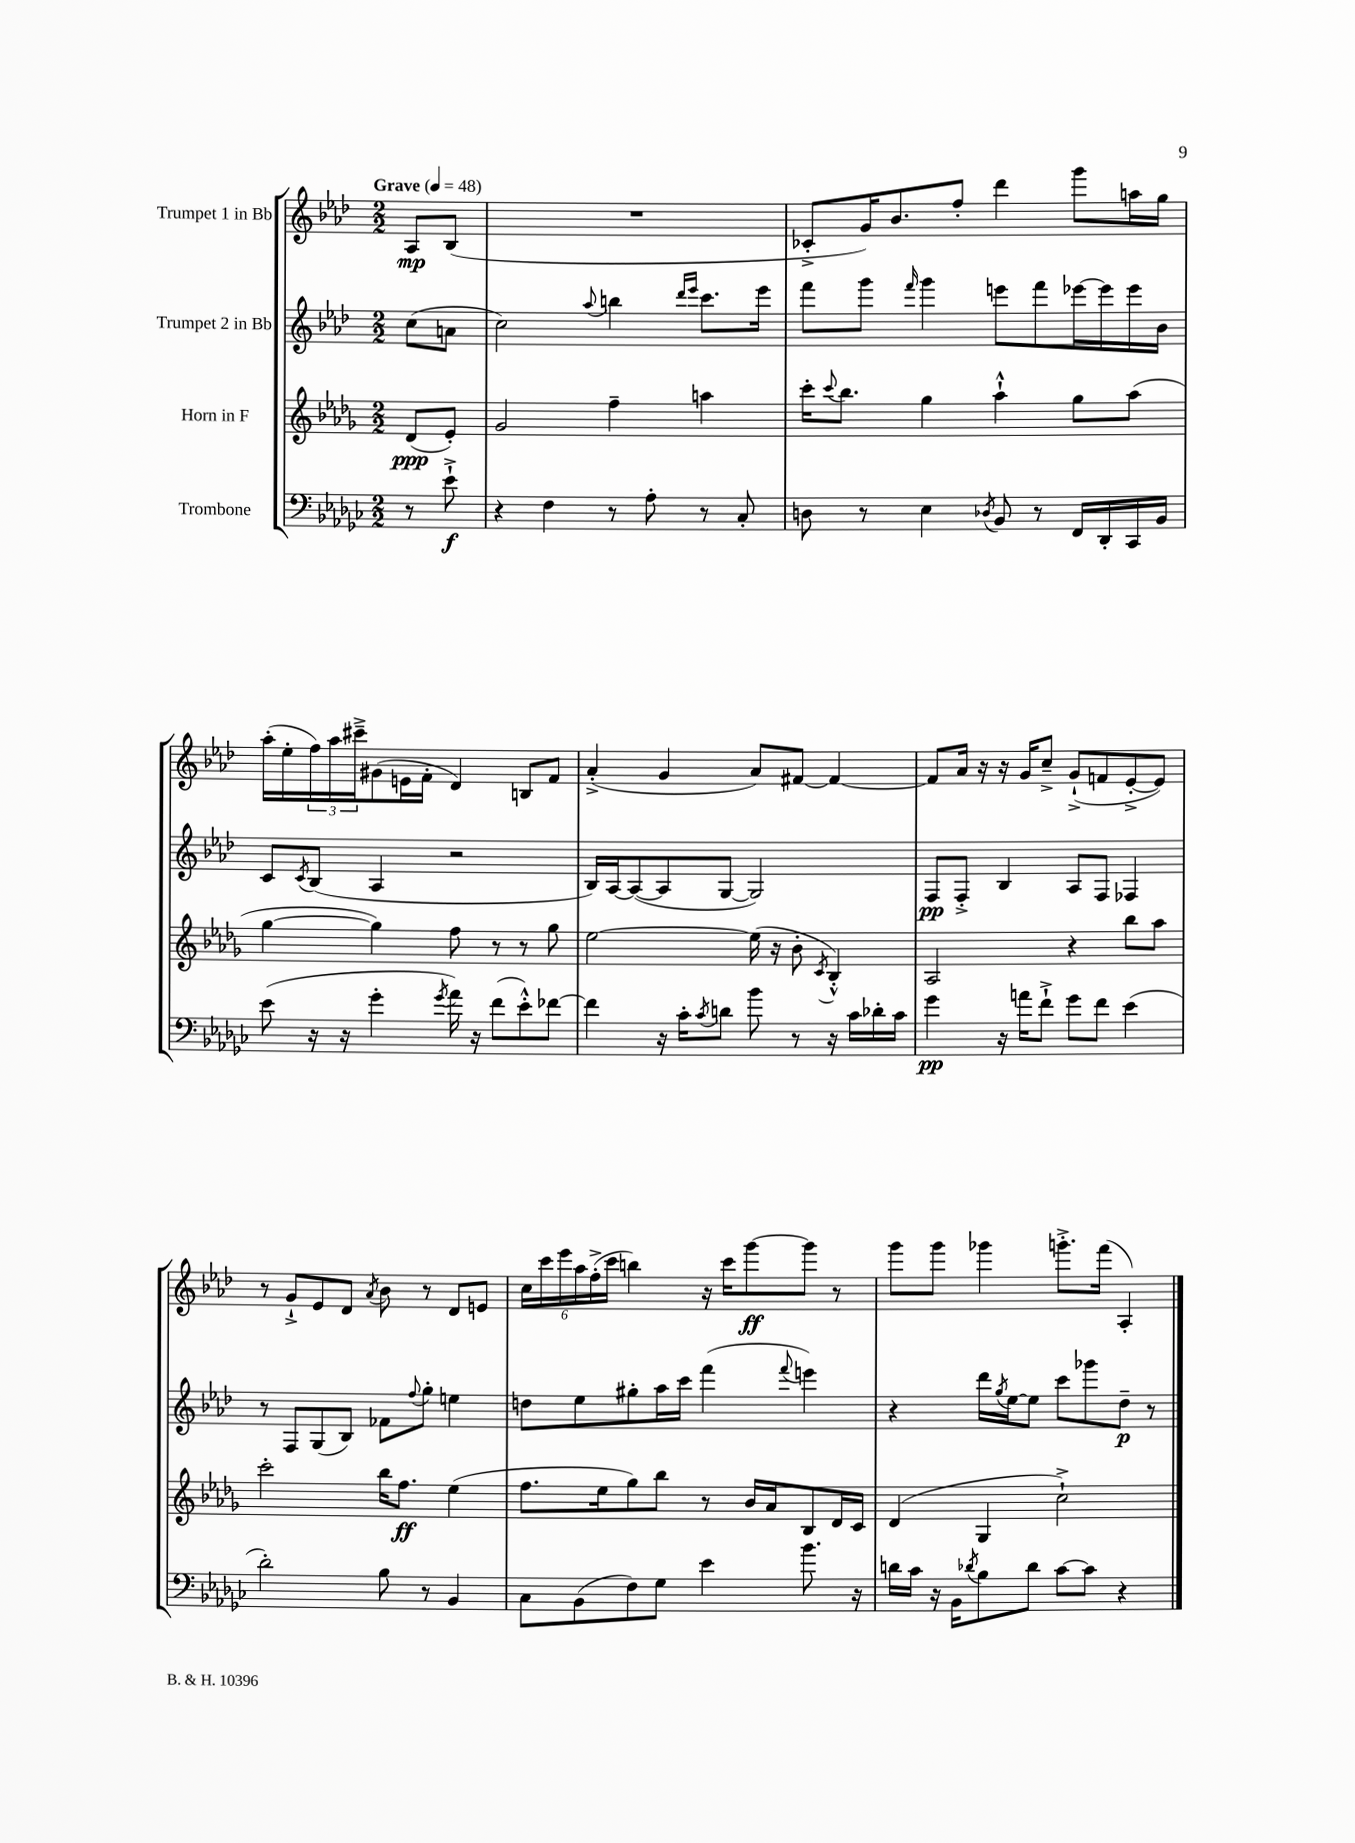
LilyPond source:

<<
\new StaffGroup <<
\new Staff = "s0" \with { instrumentName = "Trumpet 1 in Bb" } {
    \clef treble \key aes \major \numericTimeSignature \time 2/2 \partial 4 \tempo "Grave" 4 = 48
    aes8\mp bes8( |
    R1 |
    ces'8-.-> g'16) bes'8. f''8-. des'''4 g'''8 a''16 g''16 |
    aes''16-.( ees''16-. \tuplet 3/2 { f''16) aes''16 cis'''16---> } gis'8( e'16 f'16-. des'4) b8 f'8 |
    aes'4-.->( g'4 aes'8) fis'8~ fis'4~ |
    fis'8 aes'16 r16 r16 g'16 c''8---> g'8-!->( f'8 ees'8~-.-> ees'8) |
    r8 g'8-!-> ees'8 des'8 \acciaccatura { aes'8 } bes'8 r8 des'8 e'8 |
    \tuplet 6/4 { c''16 c'''16 ees'''16 aes''16 f''16-.->( c'''16 } b''4) r16 c'''16 g'''8~\ff g'''8 r8 |
    g'''8 g'''8 ges'''4 g'''8.-.-> f'''16( aes4-.) \bar "|." |
}
\new Staff = "s1" \with { instrumentName = "Trumpet 2 in Bb" } {
    \clef treble \key aes \major \numericTimeSignature \time 2/2 \partial 4
    c''8( a'8 |
    c''2) \appoggiatura { aes''8 } b''4 \grace { des'''16 ees'''16 } c'''8. ees'''16 |
    f'''8 g'''8 \grace { f'''16 } g'''4 e'''8 f'''8 ees'''16~ ees'''16 ees'''16 bes'16 |
    c'8 \acciaccatura { c'8 } bes8( aes4 r2 |
    bes16) aes16~ aes8~( aes8 g8~ g2) |
    f8\pp f8-.-> bes4 aes8 f8 fes4 |
    r8 f8 g8( bes8) fes'8 \appoggiatura { f''8 } g''8-. e''4 |
    d''8 ees''8 gis''8-. aes''16 c'''16 f'''4( \appoggiatura { f'''8 } e'''4) |
    r4 des'''16 \acciaccatura { g''8 } ees''16~ ees''8 c'''8 ges'''8 des''8--\p r8 \bar "|." |
}
\new Staff = "s2" \with { instrumentName = "Horn in F" } {
    \clef treble \key des \major \numericTimeSignature \time 2/2 \partial 4
    des'8\ppp( ees'8-.) |
    ges'2 f''4-- a''4 |
    c'''16-. \appoggiatura { c'''8 } bes''8. ges''4 aes''4-!-^ ges''8 aes''8( |
    ges''4~ ges''4) f''8 r8 r8 ges''8 |
    ees''2~ ees''16( r16 bes'8-. \acciaccatura { c'8 } bes4-.-^) |
    aes2 r4 bes''8 aes''8 |
    c'''2-. bes''16 f''8.\ff ees''4( |
    f''8. ees''16 ges''8) bes''8 r8 bes'16 aes'16 bes8 des'16 c'16 |
    des'4( ges4 c''2-!->) \bar "|." |
}
\new Staff = "s3" \with { instrumentName = "Trombone" } {
    \clef bass \key ges \major \numericTimeSignature \time 2/2 \partial 4
    r8 ees'8-!->\f |
    r4 f4 r8 aes8-. r8 ces8-. |
    d8 r8 ees4 \acciaccatura { des8 } bes,8 r8 f,16 des,16-. ces,16 bes,16 |
    ees'8( r16 r16 ges'4-. \acciaccatura { ges'8 } aes'16) r16 f'8( ees'8-.-^) fes'8~ |
    fes'4 r16 ces'16-. \acciaccatura { ces'8 } d'8 bes'8 r8 r16 ces'16 des'16-. ces'16 |
    ges'4\pp r16 a'16 f'8-!-> ges'8 f'8 ees'4( |
    des'2-.) bes8 r8 bes,4 |
    ces8 bes,8( f8) ges8 ees'4 bes'8. r16 |
    d'16 ces'16 r16 bes,16 \acciaccatura { des'8 } bes8 des'8 ces'8~ ces'8 r4 \bar "|." |
}
>>
>>
\layout { \context { \Score \remove "Bar_number_engraver" } }
